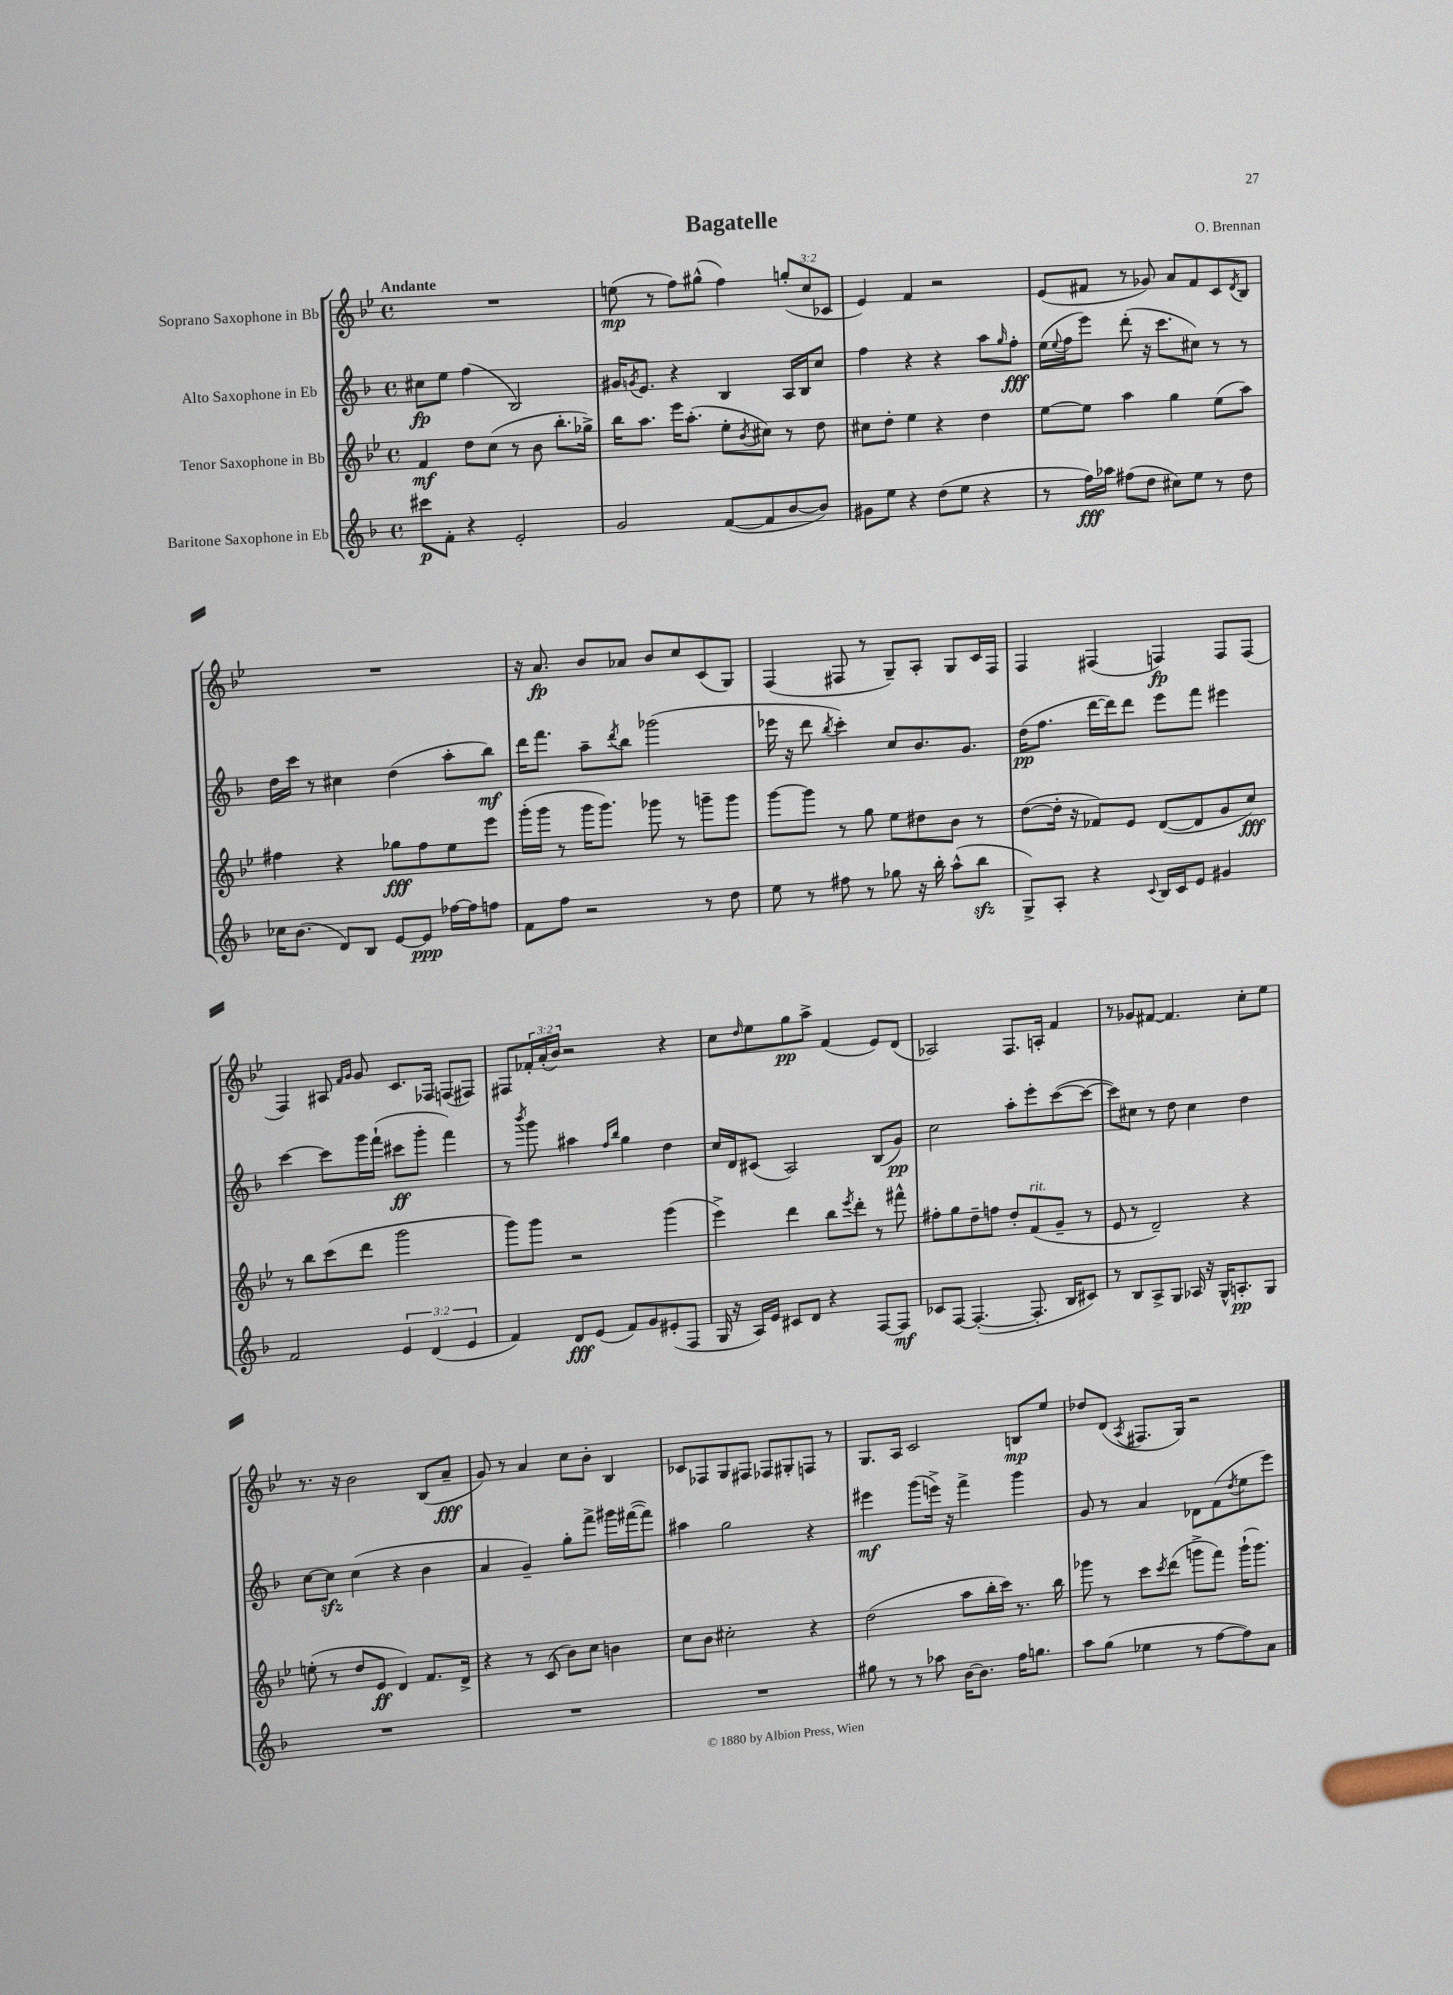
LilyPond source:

\header { title = "Bagatelle" composer = "O. Brennan" }
<<
\new StaffGroup <<
\new Staff = "s0" \with { instrumentName = "Soprano Saxophone in Bb" } {
    \clef treble \key bes \major \defaultTimeSignature \time 4/4 \override Staff.TupletNumber.text = #tuplet-number::calc-fraction-text \tempo "Andante"
    R1 |
    e''8\mp( r8 f''8) gis''8-^( f''4) \tuplet 3/2 { g''8-.( c''8 ces'8 } |
    ees'4) f'4 r2 |
    ees'8( fis'8 r8 ges'8) a'8 fis'8 c'8 \acciaccatura { d'8 } bes8 |
    R1 |
    r16 a'8.\fp bes'8 aes'8 bes'8 c''8 c'8( g8) |
    f4( fis8 r8 g8--) a8-. g8 c'16 fis16 |
    f4 fis4( f4\fp) f8 f8( |
    f4) ais8 \grace { f'16 g'16 } g'8 c'8. fes16 f8( fis8) |
    fis8 \tuplet 3/2 { fes'16-. a'16-.( bes'16) } r2 r4 |
    c''8 \grace { d''16 } ees''8 g''8\pp a''8-> f'4( ees'8) d'8( |
    aes2) f8. a16-. f'4 |
    r8 ges'8 fis'8~ fis'4. c''8-. ees''8 |
    r8. r16 bes'2 bes8( a'8--\fff |
    g'8) r8 a'4 c''8 bes'8-. bes4 |
    ces'8 fes8 g8 fis8 fes8 gis8-. f8 r8 |
    g8. a16 c'2 b8\mp ees''8 |
    des''8 d'8( \acciaccatura { a8 } fis8. g16) r2 \bar "|." |
}
\new Staff = "s1" \with { instrumentName = "Alto Saxophone in Eb" } {
    \clef treble \key f \major \defaultTimeSignature \time 4/4
    cis''8\fp e''8 f''4( bes2) |
    gis'16 \acciaccatura { g'8 } e'8. r4 bes4 a16 bes16 c''8 |
    f''4 r4 r4 a''8 \grace { g''16 } f''8-.\fff |
    e''16( \appoggiatura { e''8 } f''16 e'''8) d'''8-.( r16 c'''8. cis''8) r8 r8 |
    d''16 c'''16 r8 cis''4 d''4( a''8-. bes''8\mf) |
    d'''16 f'''8. a''8-- \acciaccatura { d'''8 } bes''8 ges'''2( |
    ees'''16 r16 d'''8 \acciaccatura { bes''8 } c'''4-.) c''8 bes'8. g'8. |
    d''16\pp( f''8. d'''16~ d'''16) d'''8 e'''8 f'''8 eis'''4 |
    c'''4~ c'''8 g'''16 f'''16-!( cis'''8\ff g'''8-. f'''4) |
    r8 \acciaccatura { bes'''8 } g'''8 ais''4 \grace { f''16 bes''16 } g''4 d''4 |
    c''16 d'16 cis'8( a2) bes8( g'8\pp) |
    c''2 a''8-. e'''8-. c'''8~( c'''8~ |
    c'''8) cis''8 r8 d''8 cis''4 d''4 |
    c''8~ c''8\sfz c''4( r4 bes'4 |
    a'4 g'4--) g''8-. f'''8-> gis'''16 fis'''16~( fis'''8) |
    ais''4 g''2 r4 |
    eis'''4\mf g'''8( e'''16->) r16 f'''4-> g'''4 |
    g'8 r8 a'4 des'8 f'8( \acciaccatura { d''8 } e''8 e'''8) \bar "|." |
}
\new Staff = "s2" \with { instrumentName = "Tenor Saxophone in Bb" } {
    \clef treble \key bes \major \defaultTimeSignature \time 4/4
    f'4\mf d''8 c''8( r8 bes'8 bes''8.-. ges''16->) |
    bes''16 a''8. ees'''16 a''8.-.( ees''8-. \acciaccatura { bes'8 } cis''8) r8 d''8 |
    cis''8 d''8-. ees''4 r4 d''4 |
    ees''8~ ees''8 a''4 g''4 ees''8( a''8) |
    fis''4 r4 ges''8\fff fis''8 ees''8 ees'''8 |
    g'''16-.( g'''16 r8 g'''16 g'''8.) ges'''8 r8 g'''8-- g'''8 |
    g'''8~ g'''8 r8 g''8 ees''8 dis''8 bes'8 r8 |
    d''8~( d''16-. r16 fes'8) ees'8 d'8~( d'8 g'8 c''8\fff) |
    r8 bes''8 c'''8( d'''8 g'''2 |
    g'''8) g'''8 r2 g'''4( |
    ees'''4->) d'''4 bes''8 \acciaccatura { ees'''8 } d'''8-. r8 fis'''8-^ |
    fis''8-. g''8 d''8-- f''8 d''8-. f'8^\markup { \italic "rit." }( g'8-- r8 |
    ees'8 r8 d'2--) r4 |
    e''8-.( r8 d''8 ees'8\ff d'4) f'8. d'16-> |
    r4 r8 c'8( bes'8) c''8 b'4 |
    c''8 bes'8 cis''2-. r4 |
    d''2( a''8 bes''16-. c'''16) r8. bes''16 |
    ges'''8 r8 c'''8 \acciaccatura { c'''8 } d'''8( g'''8-> f'''8) g'''16-!( g'''8.) \bar "|." |
}
\new Staff = "s3" \with { instrumentName = "Baritone Saxophone in Eb" } {
    \clef treble \key f \major \defaultTimeSignature \time 4/4 \override Staff.TupletNumber.text = #tuplet-number::calc-fraction-text
    cis'''8\p f'8-. r4 e'2-. |
    g'2 f'8~( f'8 bes'8~ bes'8) |
    gis'8 e''8 r4 d''8( e''8 r4 |
    r8 f''16\fff) aes''16 fis''8( d''8 cis''8) e''8 r8 d''8 |
    ces''16 bes'8.( d'8) bes8 e'8~ e'8\ppp fes''16~ fes''16 f''8 |
    f'8 f''8 r2 r8 d''8 |
    e''8 r8 fis''8 r8 ges''8 r16 bes''16-. a''8-^( bes''8\sfz |
    g8->) a8-. r4 \appoggiatura { c'8 } bes16 c'16 e'8 gis'4 |
    f'2 \tuplet 3/2 { e'4 d'4( e'4 } |
    f'4) d'8\fff e'8( f'8) g'8 eis'8-.( f8 |
    g16 r16 a16) e'16 cis'8 d'8 r4 f8~ f8\mf |
    ces'8 f8~ f4.~-.( f8.-. bes16 cis'8) |
    r8 bes8 a8-> g8 aes16 r16 g16-^ a8.-.\pp g8 |
    R1 |
    R1 |
    R1 |
    gis''8 r8 r8 aes''8 bes'16~ bes'8. f''16 g''8. |
    a''8 g''8( ees''4 r8 f''8~ f''8) a'8 \bar "|." |
}
>>
>>
\layout { \context { \Score \remove "Bar_number_engraver" } }
